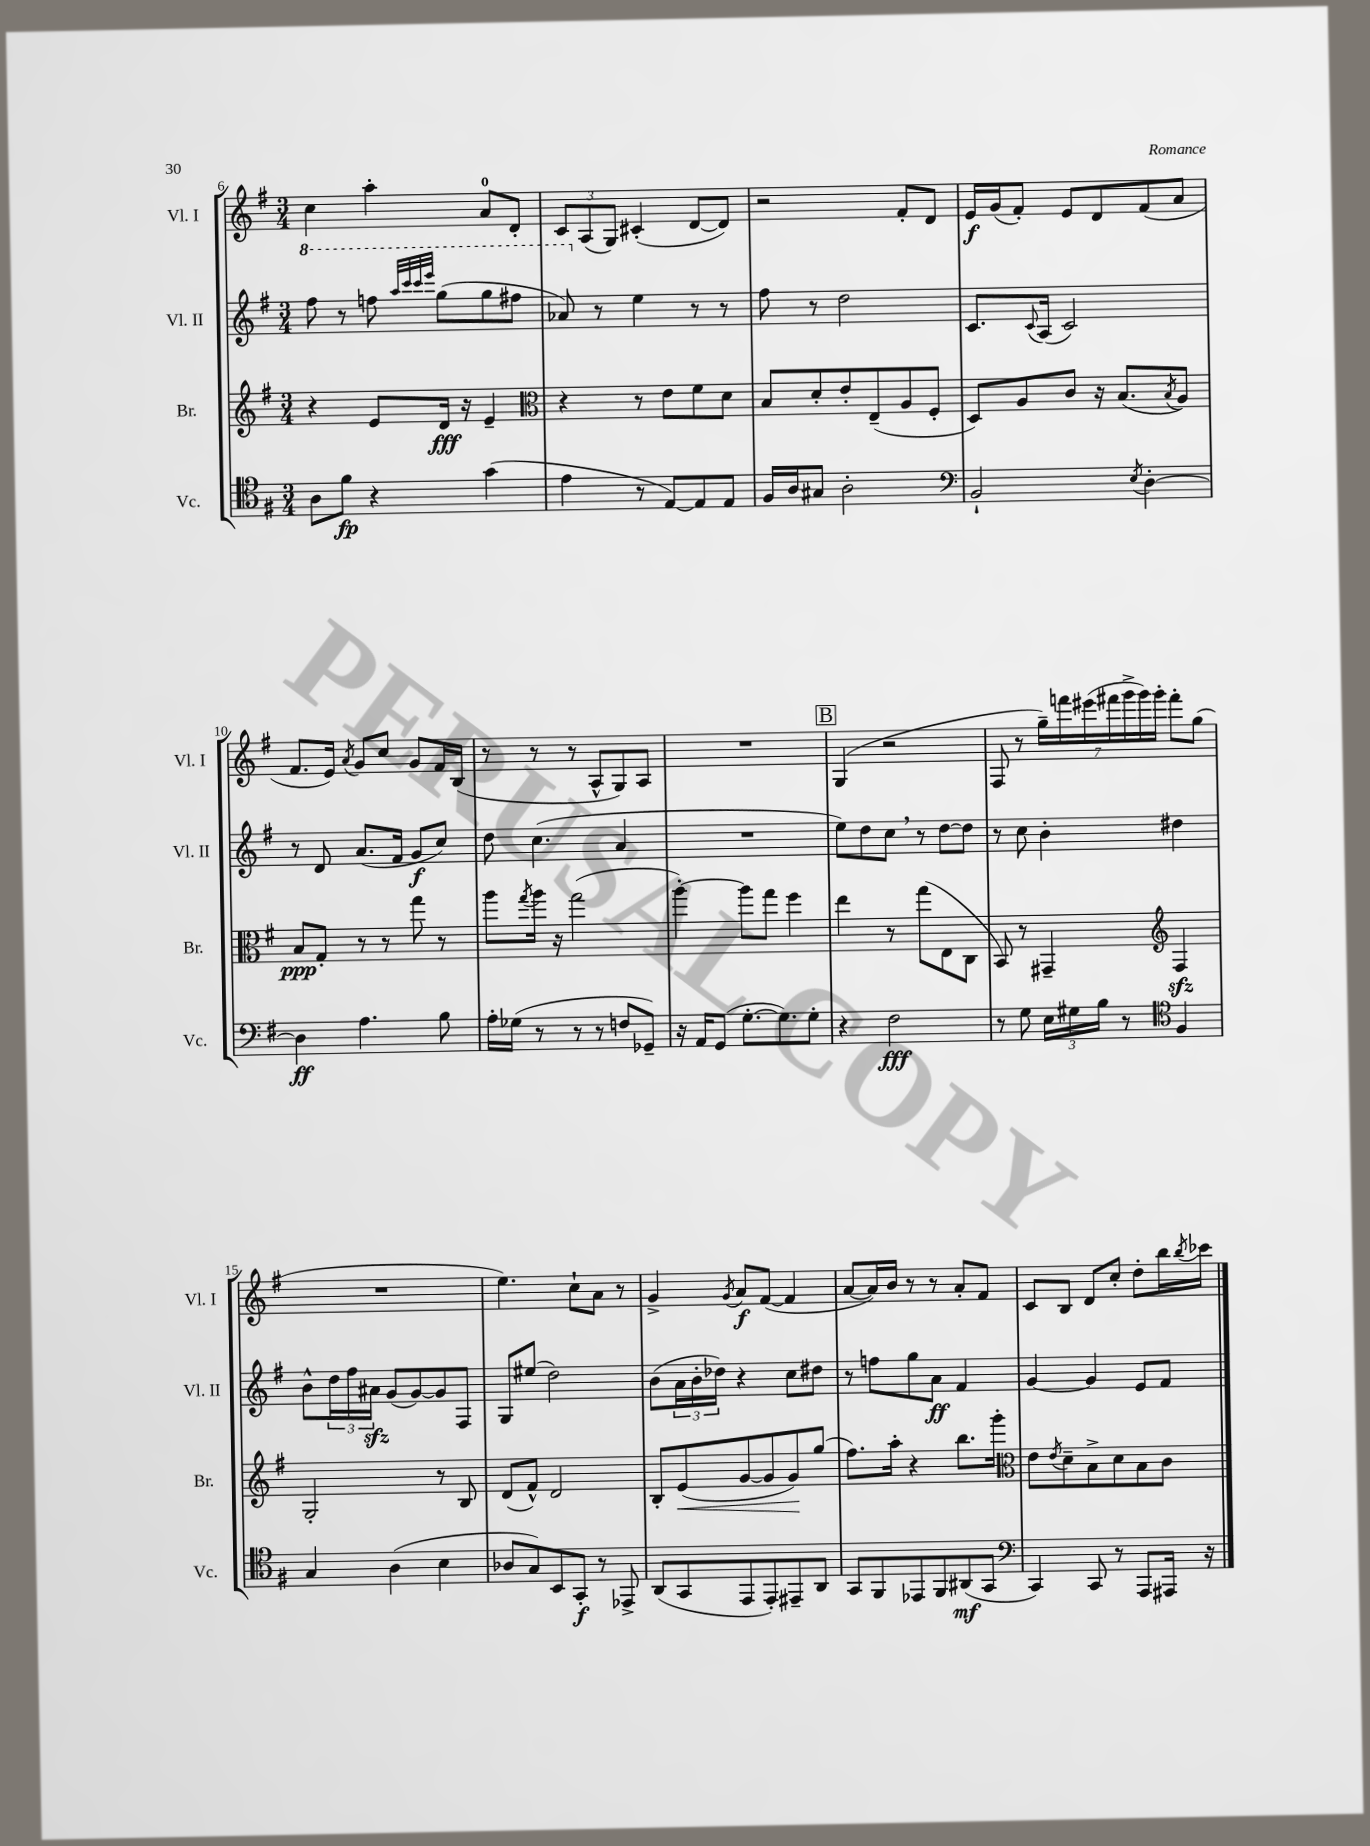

**kern	**kern	**kern	**kern
*staff4	*staff3	*staff2	*staff1
*clefC4	*clefG2	*clefG2	*clefG2
*k[f#]	*k[f#]	*k[f#]	*k[f#]
*M3/4	*M3/4	*M3/4	*M3/4
8A\L	4r	8fff#\	4cc\
8f#\J	.	8r	.
4r	8e/L	8fff\	4aa'\
.	.	32qqaaa/LLL	.
.	.	32qqcccc/	.
.	.	32qqcccc/	.
.	.	32qqeeee/JJJ	.
.	16d/Jk	(8ggg\L	.
.	16r	.	.
(4g\	4e~/	8ggg\	8a/L
.	.	8fff#\J	8d'/J
=	=	=	=
*	*clefC3	*	*
4e\	4r	8aa-/)	12c/L
.	.	.	(12A/
.	.	8r	.
.	.	.	12G/J)
8r	8r	4ee\	(4c#'/
[8E/L)	8e\L	.	.
8E/]	8f#\	8r	[8d/L
8E/J	8d\J	8r	8d/]J)
=	=	=	=
16F#/LL	8B/L	8ff#\	2r
16A/J	.	.	.
8G#/J	8d'/	8r	.
2A'\	8e'/	2dd\	.
.	(8E~/	.	.
.	8A/	.	8f#'/L
.	8F#'/J	.	8d/J
=	=	=	=
*clefF4	*	*	*
2BB`/	8D/L)	8.c/L	16e/LL
.	.	.	(16g/J
.	8A/	.	8f#'/J)
.	.	8qqc/	.
.	.	(16A/Jk	.
.	8c/J	2c/)	8e/L
.	16r	.	8d/
.	(8.B/L	.	.
8qE/	.	.	.
[4D'\	.	.	(8f#/
.	8qB/	.	.
.	8A/J)	.	8a/J
=	=	=	=
4D\]	8B/L	8r	8.f#/L
.	8G'/J	8d/	.
.	.	.	16e/Jk)
.	.	.	8qa/
4.A\	8r	(8.a/L	8g/L
.	8r	.	8cc/J
.	.	16f#/Jk	.
.	8gg\	8g/L	8g/L
8B\	8r	8cc/J)	16f#/L
.	.	.	(16B/JJ
=	=	=	=
16A'\LL	8aa\L	8dd\	8r
(16G-\JJ	.	.	.
.	8qgg/	.	.
8r	16aa\Jk	(4.cc\	8r
.	16r	.	.
8r	(2gg\	.	8r
8r	.	.	8A^^/L
8F/L	.	4a/	8G/)
8GG-~/J)	.	.	8A/J
=	=	=	=
16r	[4aa'\)	2.r	2.r
16AA/LK	.	.	.
(8GG/J	.	.	.
[8.G'\L	8aa\]L	.	.
.	8gg\J	.	.
8.G\])	.	.	.
.	4ff#\	.	.
8G'\J	.	.	.
=	=	=	=
4r	4ee\	8ee\L)	(4G/
.	.	8dd\	.
2F#\	8r	8cc\J	2r
.	(8gg\L	8r	.
.	8E\	[8dd\L	.
.	8C\J	8dd\]J	.
=	=	=	=
8r	8BB/)	8r	8F#/
8G\	8r	8cc\	8r
24E\LL	4GG#~/	4b'\	28gg~\LL)
.	.	.	28fff\
24G#\	.	.	.
.	.	.	(28eee#\
24B\JJ	.	.	.
.	.	.	28fff#\
8r	.	.	.
.	.	.	28ggg^\
.	.	.	28ggg\)
.	.	.	28ggg'\JJ
*clefC4	*clefG2	*	*
4F#/	4F#/	4dd#\	8fff#'\L
.	.	.	(8gg\J
=	=	=	=
4G/	2G'/	8b^^\L	2.r
.	.	24dd\L	.
.	.	24ff#\	.
.	.	24a#\JJ	.
(4A\	.	(8g/L	.
.	.	[8g/)	.
4B\	8r	8g/]	.
.	8B/	8F#/J	.
=	=	=	=
8A-/L	(8d/L	8G/L	4.ee\)
8G/)	8f#^^/J)	(8ee#/J	.
8BB/	2d/	2dd\)	.
8GG'/J	.	.	8cc`\L
8r	.	.	8a\J
8EE-^/	.	.	8r
=	=	=	=
(8AA/L	8B'/L	(8b\L	4g^/
8GG/	(8e/	24a\L	.
.	.	24b'\	.
.	.	24dd-\JJ)	.
.	.	.	8qg/
8EE/	[8g/	4r	8a/L
8EE'/)	8g/]	.	([8f#/J
8EE#~/	8g/)	8cc\L	4f#/]
8AA/J	(8gg/J	8dd#\J	.
=	=	=	=
8GG/L	8.ff#\L)	8r	[8a/L
8FF#/	.	8ff\L	16a/]L)
.	16aa'\Jk	.	16b/JJ
8EE-/	4r	8gg\	8r
8FF#/	.	8a\J	8r
(8AA#/	8.bb\L	4f#/	8a'/L
8GG/J	.	.	8f#/J
.	16ggg'\Jk	.	.
=	=	=	=
*clefF4	*clefC3	*	*
4CC/)	8e\L	[4g/	8c/L
.	8qe/	.	.
.	8d~\	.	8B/J
8CC/	8B^\	4g/]	8d/L
8r	8d\	.	8cc'/J
8AAA/L	8B\	8e/L	8dd'\L
16AAA#/Jk	8c\J	8f#/J	16bb\L
.	.	.	8qbb/
16r	.	.	16ccc-\JJ
==	==	==	==
*-	*-	*-	*-
